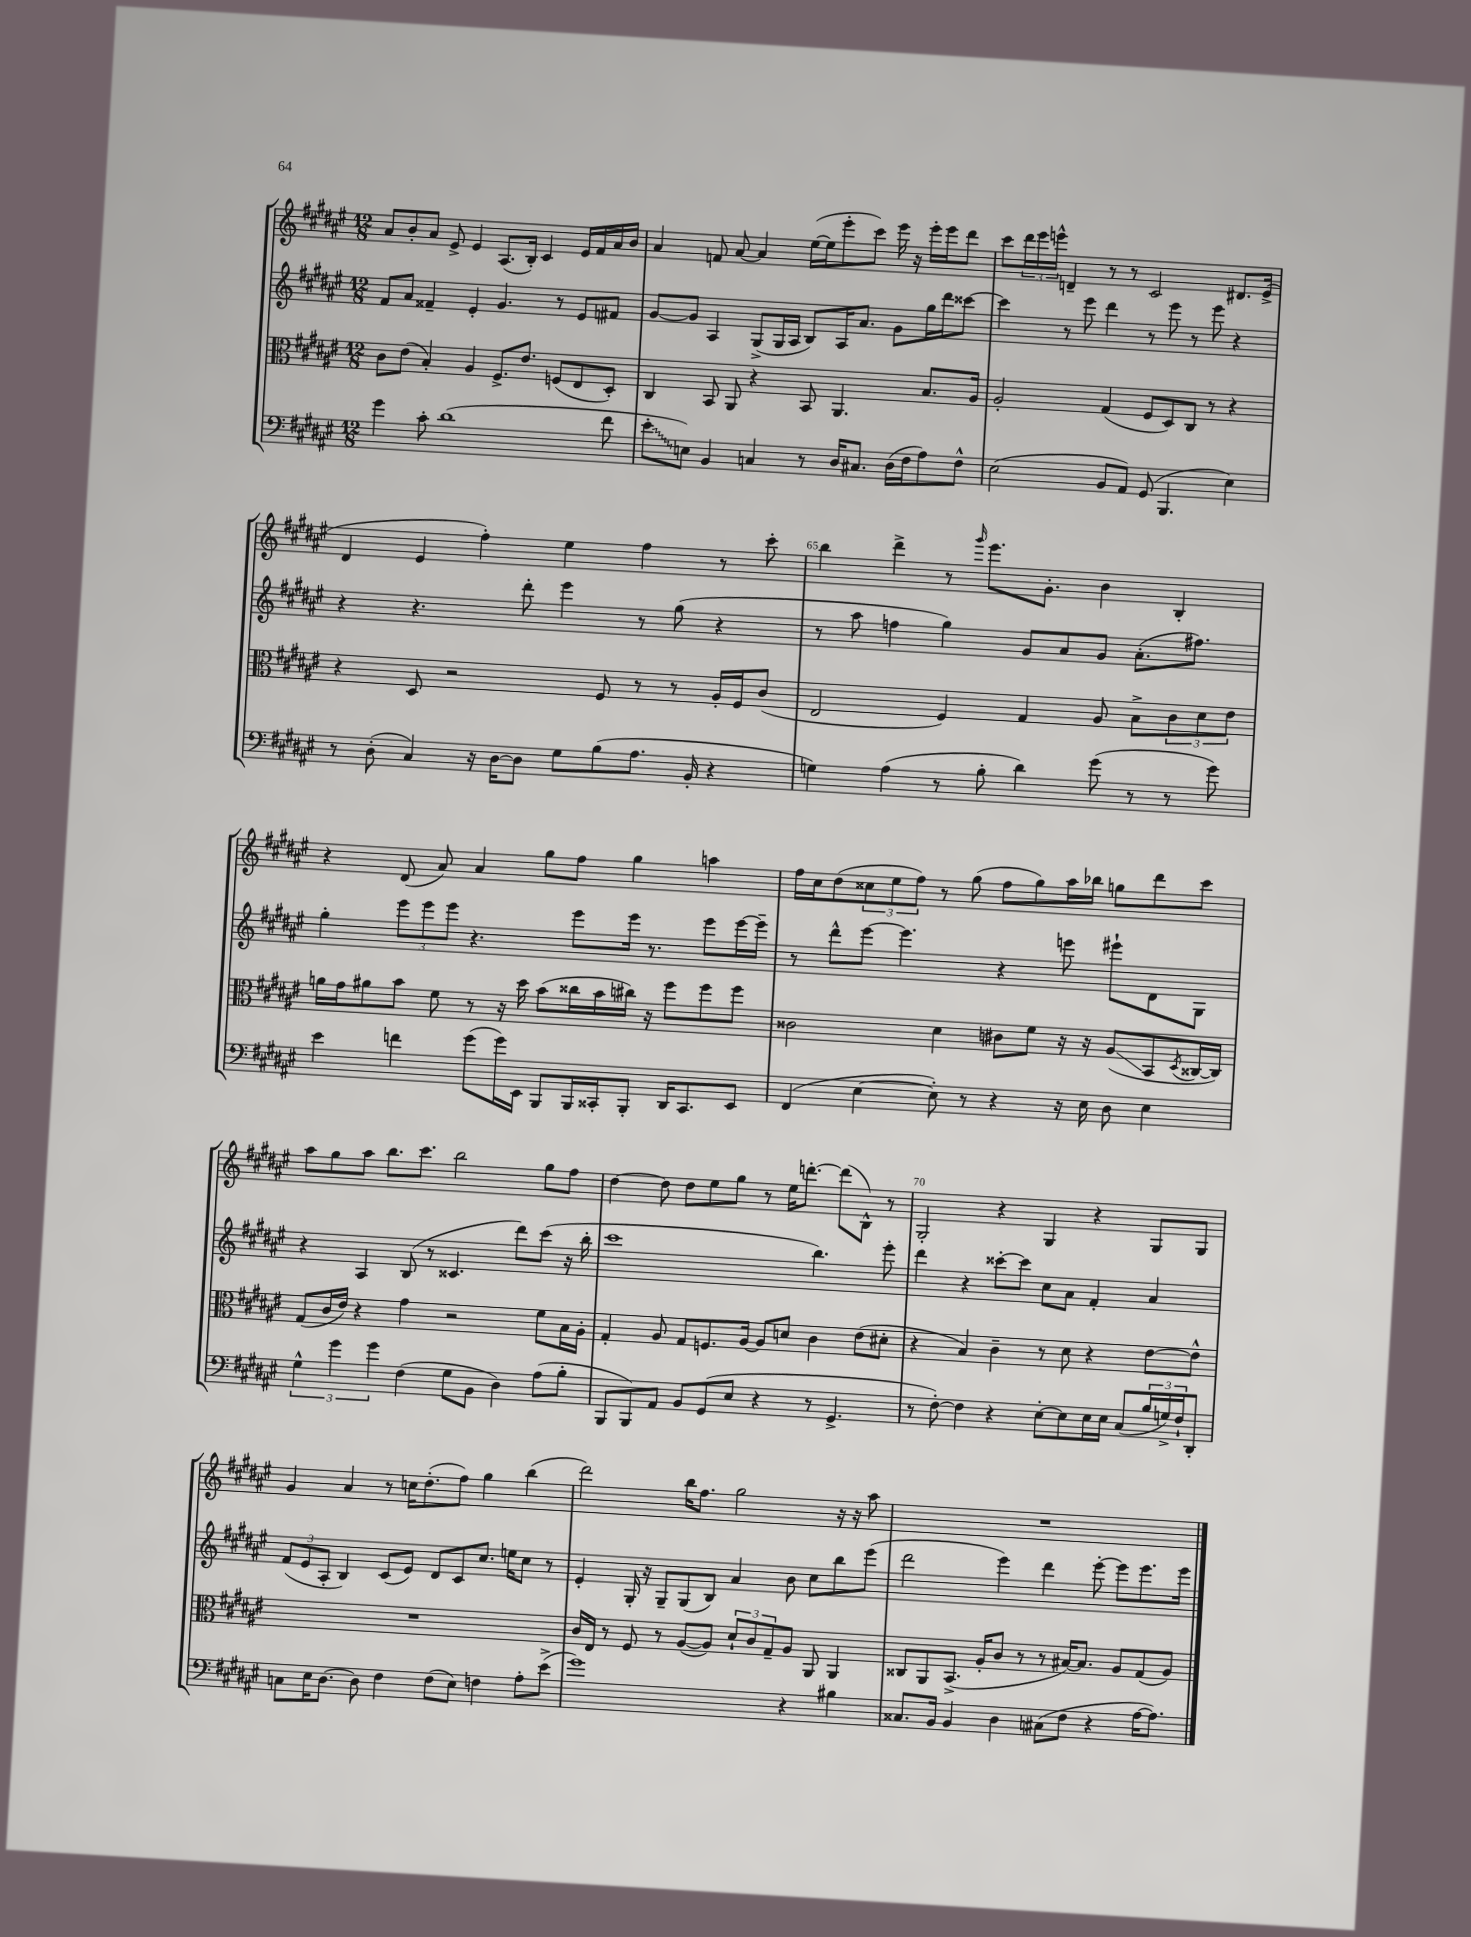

**kern	**kern	**kern	**kern
*staff4	*staff3	*staff2	*staff1
*clefF4	*clefC3	*clefG2	*clefG2
*k[f#c#g#d#a#e#]	*k[f#c#g#d#a#e#]	*k[f#c#g#d#a#e#]	*k[f#c#g#d#a#e#]
*M12/8	*M12/8	*M12/8	*M12/8
4g#	8c#	8f#	8a#
.	(8e#	8a#	8b'
8c#'	4B')	4f##~	8a#
(1d#	.	.	8e#^
.	4A#	4e#'	4e#
.	8.F#^	4.g#	(8.A#
.	8.e#	.	16B')
.	.	.	4c#
.	(8F	8r	.
.	8E#	8e#	16e#
.	.	.	16f#
8f#	8D#')	8f#	16a#
.	.	.	16b
=	=	=	=
8e#'	4C#	[8g#	4a#
8E)	.	8g#]	.
4BB	8BB	4A#	8f
.	8AA#	.	[8a#
4C	4r	(8G#^	4a#]
.	.	16G#	.
.	.	16A#	.
8r	8BB	8B)	([16ee#
.	.	.	16ee#]
16D#	4.AA#	16A#	8eee#'
8.C#	.	8.a#	.
.	.	.	8ccc#)
(16D#	.	8g#	16eee#
16F#	.	.	16r
8A#)	8.B	16gg#	16eee#'
.	.	16ddd#	16eee#
8F#^^	.	[8ccc##	8ddd#
.	16A#	.	.
=	=	=	=
(2E#	2A#'	4ccc##]	8ccc#
.	.	.	24ddd#
.	.	.	24eee#
.	.	.	24eee^^
.	.	8r	4d~
.	.	8eee#	.
8BB	(4G#	4ddd#	8r
8AA#)	.	.	8r
(8GG#	8F#	8r	2c#
4.BBB	8D#)	8eee#	.
.	8C#	8r	.
.	8r	8eee#	.
4E#)	4r	4r	8.d#
.	.	.	(16e#^
=	=	=	=
8r	4r	4r	4d#
(8D#'	.	.	.
4C#)	8D#	4.r	4e#
.	2r	.	.
16r	.	.	4ff#')
[16D#	.	.	.
8D#]	.	8ddd#'	.
8G#	.	4eee#	4ee#
(8B	8F#	.	.
8.A#	8r	8r	4ff#
.	8r	(8gg#	.
16BB'	.	.	.
4r	16A#'	4r	8r
.	16F#	.	.
.	(8c#	.	8ccc#'
=	=	=	=
4G)	2E#	8r	4bb
.	.	8aa#	.
(4A#	.	4ff	4ddd#^
8r	4F#)	4gg#)	8r
.	.	.	16qqggg#
8B'	.	.	8.eee#
4d#)	4G#	8g#	.
.	.	.	8.g#'
.	.	8a#	.
(8g#	8A#	8g#	4b
8r	8B^	(8.a#'	.
8r	12c#	.	4B'
.	.	8.ff#)	.
.	12d#	.	.
8g#)	.	.	.
.	12e#	.	.
=	=	=	=
4e#	16a	4gg#'	4r
.	16g#	.	.
.	8a#	.	.
4f	8b	12eee#	(8d#
.	.	12eee#	.
.	8f#	.	8a#)
.	.	12eee#	.
(8g#	8r	4.r	4a#
16g#)	16r	.	.
16EE#	16dd#	.	.
8BBB	(8b	.	8gg#
16BBB	16cc##	8eee#	8ff#
16CC##'	16b	.	.
8BBB'	16cc#)	16eee#	4gg#
.	16r	8.r	.
16DD#	8ff#	.	.
8.CC##	.	.	.
.	8ff#	8eee#	4aa
8EE#	8ff#	[16eee#	.
.	.	16eee#~]	.
=	=	=	=
(4FF#	2c##	8r	16ff#
.	.	.	16cc#
.	.	8ddd#^^	(8dd#
[4E#	.	[8eee#	12cc##
.	.	.	12ee#
.	.	4.eee#]	.
.	.	.	12ff#)
8E#'])	4d#	.	8r
8r	.	.	(8gg#
4r	8c#	4r	8ff#
.	8f#	.	8gg#)
16r	16r	8eee	16aa#
16E#	16r	.	16bb-
8D#	(8A#	8eee#`	8gg
4E#	8BB	8d#	8ddd#
.	8qD#	.	.
.	[16C##	8G#	8ccc#
.	16C##])	.	.
=	=	=	=
6G#^^	(8G#	4r	8aa#
.	16c#	.	8gg#
6g#	.	.	.
.	16e#)	.	.
.	4r	4A#	8aa#
6g#	.	.	.
.	.	.	8.bb
(4F#	4g#	(8B	.
.	.	.	8.ccc#
.	.	8r	.
8G#	2r	4.c##	2bb
8BB	.	.	.
4D#)	.	.	.
.	.	8ddd#)	.
(8A#	8f#	(8ccc#	8gg#
8B'	16B	16r	8ff#
.	16A#'	16bb'	.
=	=	=	=
8BBB	4G#'	1ccc#	[4dd#
8BBB)	.	.	.
8AA#	8A#	.	8dd#]
8BB	8G#	.	8dd#
(8GG#	8.F	.	8ee#
8E#	.	.	8gg#
.	[16A#	.	.
4r	8A#]	.	8r
.	8d	.	16ee#
.	.	.	[8.ddd'
8r	4c#	4.bb)	.
4.GG#^	.	.	(8ddd]
.	(8e#	.	8B^^)
.	8d#'	8eee#'	8r
=	=	=	=
8r	4r	4ddd#	2G#'
[8F#')	.	.	.
4F#]	4B)	4r	.
4r	4c#~	[8ccc##'	4r
.	.	8ccc##]	.
[8E#'	8r	8cc#	4G#
8E#]	8d#	8a#	.
16E#	4r	4f#'	4r
16E#	.	.	.
(8C#	.	.	.
24B	[8e#	4a#	8G#
24G^)	.	.	.
24F#`	.	.	.
8DD#'	8e#^^]	.	8G#
=	=	=	=
8C	1.r	(12f#	4g#
.	.	12e#	.
16E#	.	.	.
.	.	12A#'	.
[8.D#	.	.	.
.	.	4B)	4a#
8D#]	.	.	.
4F#	.	(8c#	8r
.	.	8e#)	16cc
.	.	.	(8.dd#'
(8F#	.	8d#	.
8E#)	.	8c#	8ff#)
4F	.	8.cc#	4gg#
.	.	16ee	.
8A#'	.	8cc#	(4bb
(8e#^	.	8r	.
=	=	=	=
1g#)	16c#	4e#'	2ddd#)
.	16E#	.	.
.	8r	.	.
.	8F#	16G#'	.
.	.	16r	.
.	8r	8G#~	.
.	([8A#	(8G#	16bb
.	.	.	8.ff#
.	8A#])	8B)	.
.	12d#`	4a#	2gg#
.	12c#	.	.
.	12G#~	.	.
4r	8A#	8b	.
.	8AA#	8cc#	.
4B#	4AA#	8bb	16r
.	.	.	16r
.	.	(8eee#	8aa#
=	=	=	=
8.C##	8C##	2ddd#	1.r
.	8AA#	.	.
16BB	.	.	.
4BB	(8.BB^	.	.
.	16A#'	.	.
4D#	8c#	4eee#)	.
.	8r	.	.
(8C#	8r	4ddd#	.
8F#	[16B#)	.	.
.	8.B#]	.	.
4r	.	[8eee#'	.
.	8A#	8eee#]	.
[16A#	(8G#	8.eee#	.
8.A#])	.	.	.
.	8A#)	.	.
.	.	16eee#	.
==	==	==	==
*-	*-	*-	*-
